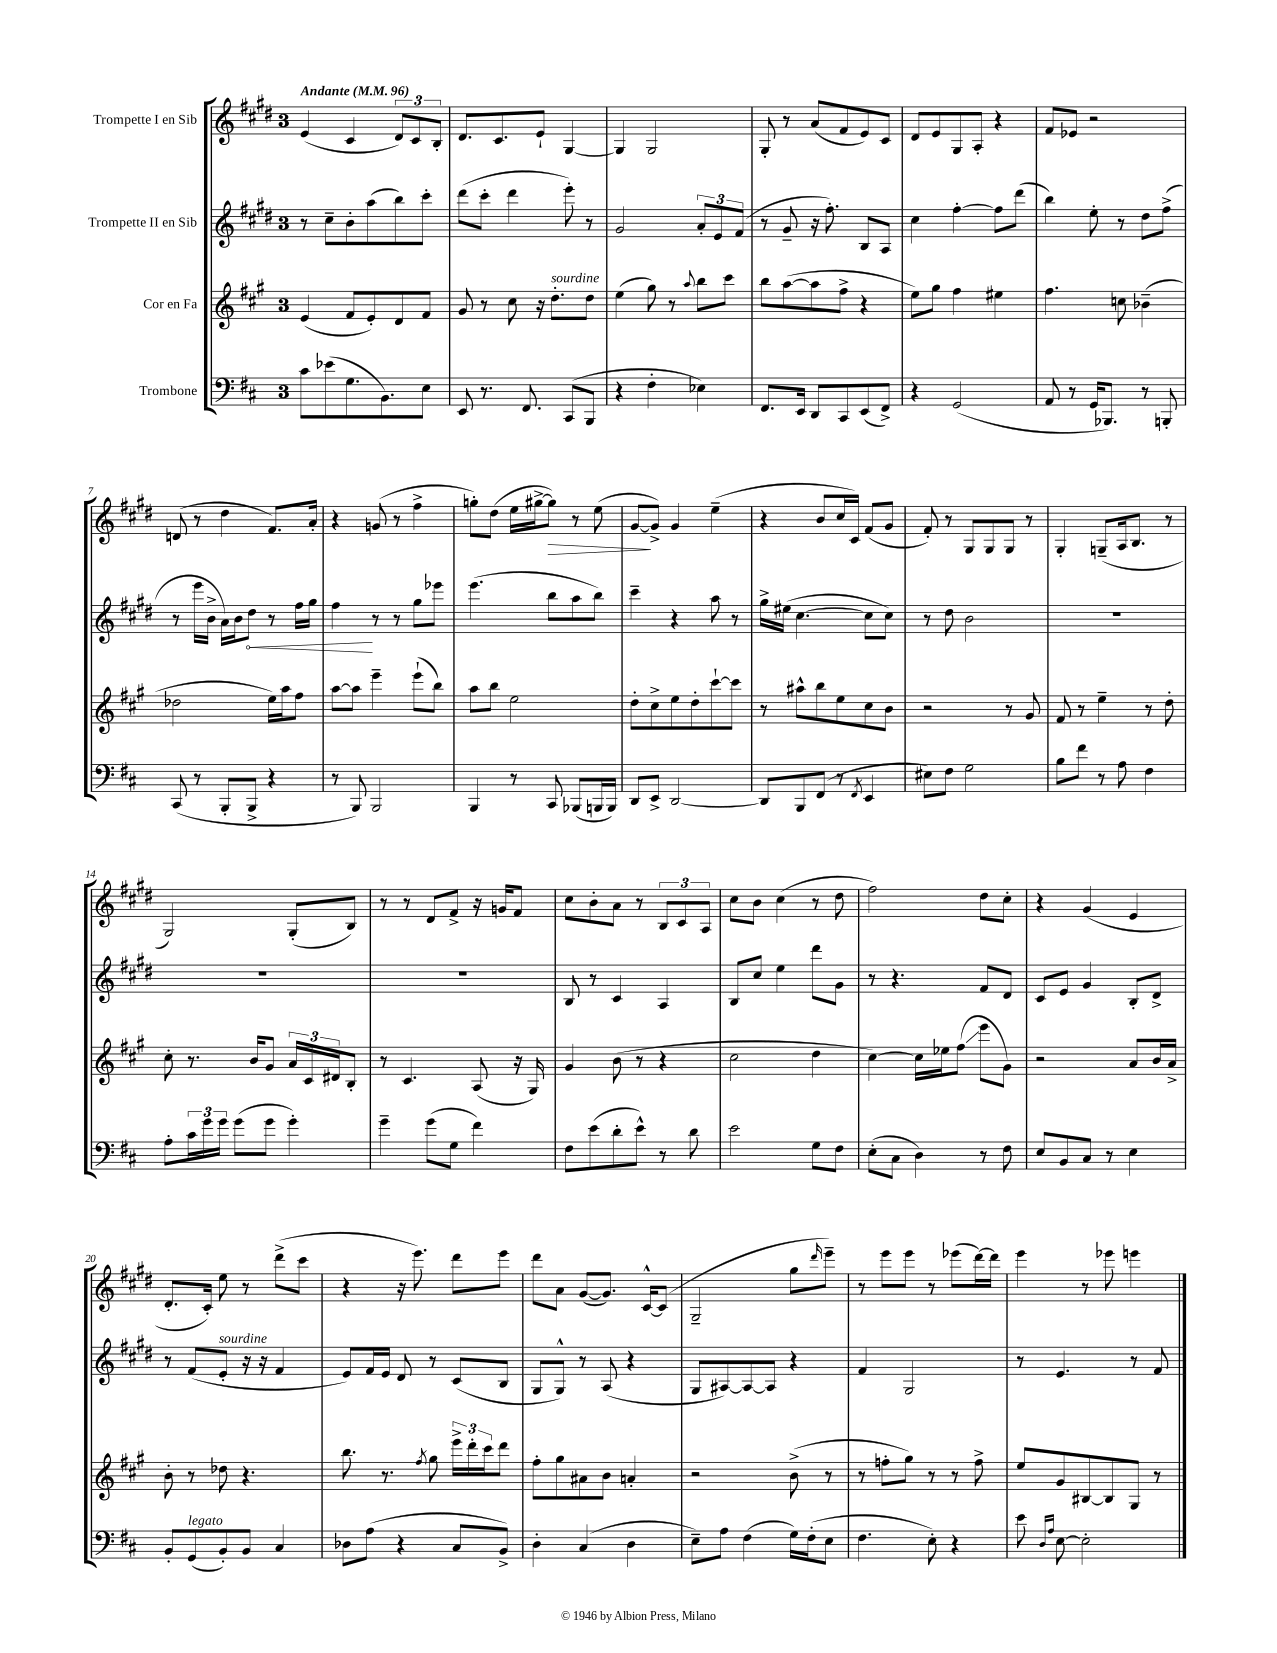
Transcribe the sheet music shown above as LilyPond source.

<<
\new StaffGroup <<
\new Staff = "s0" \with { instrumentName = "Trompette I en Sib" } {
    \clef treble \key e \major \once \override Staff.TimeSignature.style = #'single-digit \time 3/4 \tempo "Andante" 4 = 96
    e'4( cis'4 \tuplet 3/2 { dis'8) cis'8 b8-. } |
    dis'8. cis'8. e'8-! gis4~ |
    gis4 gis2 |
    gis8-. r8 a'8( fis'8 e'8) cis'8 |
    dis'8 e'8 gis8 a8-. r4 |
    fis'8 ees'8 r2 |
    d'8( r8 dis''4 fis'8.) a'16-. |
    r4 g'8( r8 fis''4-> |
    g''8-.) dis''8( e''16 gis''16~-> gis''8\>) r8 e''8( |
    gis'8~\! gis'8->) gis'4 e''4--( |
    r4 b'8 cis''16 cis'16) fis'8( gis'8 |
    fis'8-.) r8 gis8 gis8 gis8 r8 |
    gis4-. g8--( a16 b8. r8 |
    gis2) gis8-.( b8) |
    r8 r8 dis'8 fis'8-> r16 g'16 fis'8 |
    cis''8 b'8-. a'8 r8 \tuplet 3/2 { b8 cis'8 a8 } |
    cis''8 b'8 cis''4( r8 dis''8 |
    fis''2) dis''8 cis''8-. |
    r4 gis'4( e'4 |
    dis'8.-. cis'16-.) e''8 r8 dis'''8->( cis'''8 |
    r4 r16 e'''8.) dis'''8 e'''8 |
    dis'''8 a'8 gis'8~( gis'8.) cis'16~-^ cis'8( |
    gis2-- gis''8 \grace { dis'''16 } e'''8--) |
    r8 e'''8 e'''8 r8 ees'''8( dis'''16~) dis'''16 |
    e'''4 r8 ees'''8 e'''4 \bar "|." |
}
\new Staff = "s1" \with { instrumentName = "Trompette II en Sib" } {
    \clef treble \key e \major \once \override Staff.TimeSignature.style = #'single-digit \time 3/4
    r8 cis''8-- b'8-. a''8( b''8) cis'''8-. |
    dis'''8( cis'''8-. dis'''4 e'''8-.) r8 |
    gis'2 \tuplet 3/2 { a'8-. e'8 fis'8( } |
    r8 gis'8-- r16 fis''8.-.) b8 a8 |
    cis''4 fis''4~-. fis''8 dis'''8( |
    b''4) e''8-. r8 dis''8 fis''8->( |
    r8 e'''16 b'16-> a'16) b'16 \once \override Hairpin.circled-tip = ##t dis''8\< r8 fis''16 gis''16 |
    fis''4\! r8 r8 gis''8 ees'''8 |
    e'''4.( b''8 a''8 b''8) |
    cis'''4-- r4 a''8 r8 |
    gis''16-> eis''16( cis''4.~ cis''8 cis''8) |
    r8 dis''8 b'2 |
    R2. |
    R2. |
    R2. |
    b8 r8 cis'4 a4 |
    b8 cis''8 e''4 dis'''8 gis'8 |
    r8 r4. fis'8 dis'8 |
    cis'8 e'8 gis'4 b8-. dis'8-> |
    r8 fis'8( e'8-.^\markup { \italic "sourdine" } r16 r16 fis'4 |
    e'8) fis'16 e'16 dis'8 r8 cis'8( b8 |
    gis8 gis8-^) r8 a8( r4 |
    gis8 ais8~) ais8~ ais8 r4 |
    fis'4 gis2 |
    r8 e'4. r8 fis'8 \bar "|." |
}
\new Staff = "s2" \with { instrumentName = "Cor en Fa" } {
    \clef treble \key a \major \once \override Staff.TimeSignature.style = #'single-digit \time 3/4
    e'4( fis'8 e'8-.) d'8 fis'8 |
    gis'8 r8 cis''8 r16 d''8.-.^\markup { \italic "sourdine" } d''8 |
    e''4( gis''8) r8 \appoggiatura { a''8 } b''8 cis'''8 |
    b''8 a''8~( a''8 fis''8-> r4 |
    e''8) gis''8 fis''4 eis''4 |
    fis''4. c''8 bes'4--( |
    des''2 e''16) a''16 fis''8 |
    a''8~ a''8 e'''4-- e'''8-!( b''8) |
    a''8 b''8 e''2 |
    d''8-. cis''8-> e''8 d''8-. cis'''8~-! cis'''8 |
    r8 ais''8-^ b''8 e''8 cis''8 b'8 |
    r2 r8 gis'8 |
    fis'8 r8 e''4-- r8 d''8-. |
    cis''8-. r8. b'16 gis'8 \tuplet 3/2 { a'16 cis'16 dis'16 } b8-. |
    r8 cis'4. a8( r16 gis16) |
    gis'4 b'8( r8 r4 |
    cis''2 d''4 |
    cis''4~) cis''16 ees''16 fis''8\glissando( e'''8 gis'8) |
    r2 a'8 b'16 a'16-> |
    b'8-. r8 des''8 r4. |
    b''8. r8. \acciaccatura { fis''8 } gis''8 \tuplet 3/2 { e'''16-> d'''16-. cis'''16 } d'''8 |
    fis''8-. gis''8 ais'8 b'8 a'4-. |
    r2 b'8->( r8 |
    r8 f''8-. gis''8) r8 r8 f''8-> |
    e''8 gis'8 bis8~ bis8 gis8 r8 \bar "|." |
}
\new Staff = "s3" \with { instrumentName = "Trombone" } {
    \clef bass \key d \major \once \override Staff.TimeSignature.style = #'single-digit \time 3/4
    cis'8 ees'8( g8. b,8.) e8 |
    e,8 r8. fis,8. cis,8( b,,8 |
    r4 fis4-. ees4) |
    fis,8. e,16 d,8 cis,8 e,8( fis,8->) |
    r4 g,2( |
    a,8 r8 g,16 bes,,8.) r8 b,,8-. |
    cis,8( r8 b,,8-. b,,8-> r4 |
    r8 b,,8) b,,2 |
    b,,4 r8 cis,8 bes,,8( b,,16 b,,16) |
    d,8 e,8-> d,2~ |
    d,8 b,,8 fis,8( r8 \acciaccatura { fis,8 } e,4 |
    eis8) fis8 g2 |
    b8 fis'8 r8 a8 fis4 |
    a8-. \tuplet 3/2 { cis'16 g'16 g'16 } g'8( g'8 g'4-.) |
    g'4-- g'8( g8 fis'4) |
    fis8 e'8( d'8-. e'8-^) r8 d'8 |
    e'2 g8 fis8 |
    e8-.( cis8 d4) r8 fis8 |
    e8 b,8 cis8 r8 e4 |
    b,8-. g,8^\markup { \italic "legato" }( b,8-.) b,8 cis4 |
    des8 a8( r4 cis8 b,8->) |
    d4-. cis4( d4 |
    e8--) a8 fis4( g16) fis16-.( e8 |
    fis4. e8-.) r4 |
    e'8 \grace { d16 a16 } e8~ e2-. \bar "|." |
}
>>
>>
